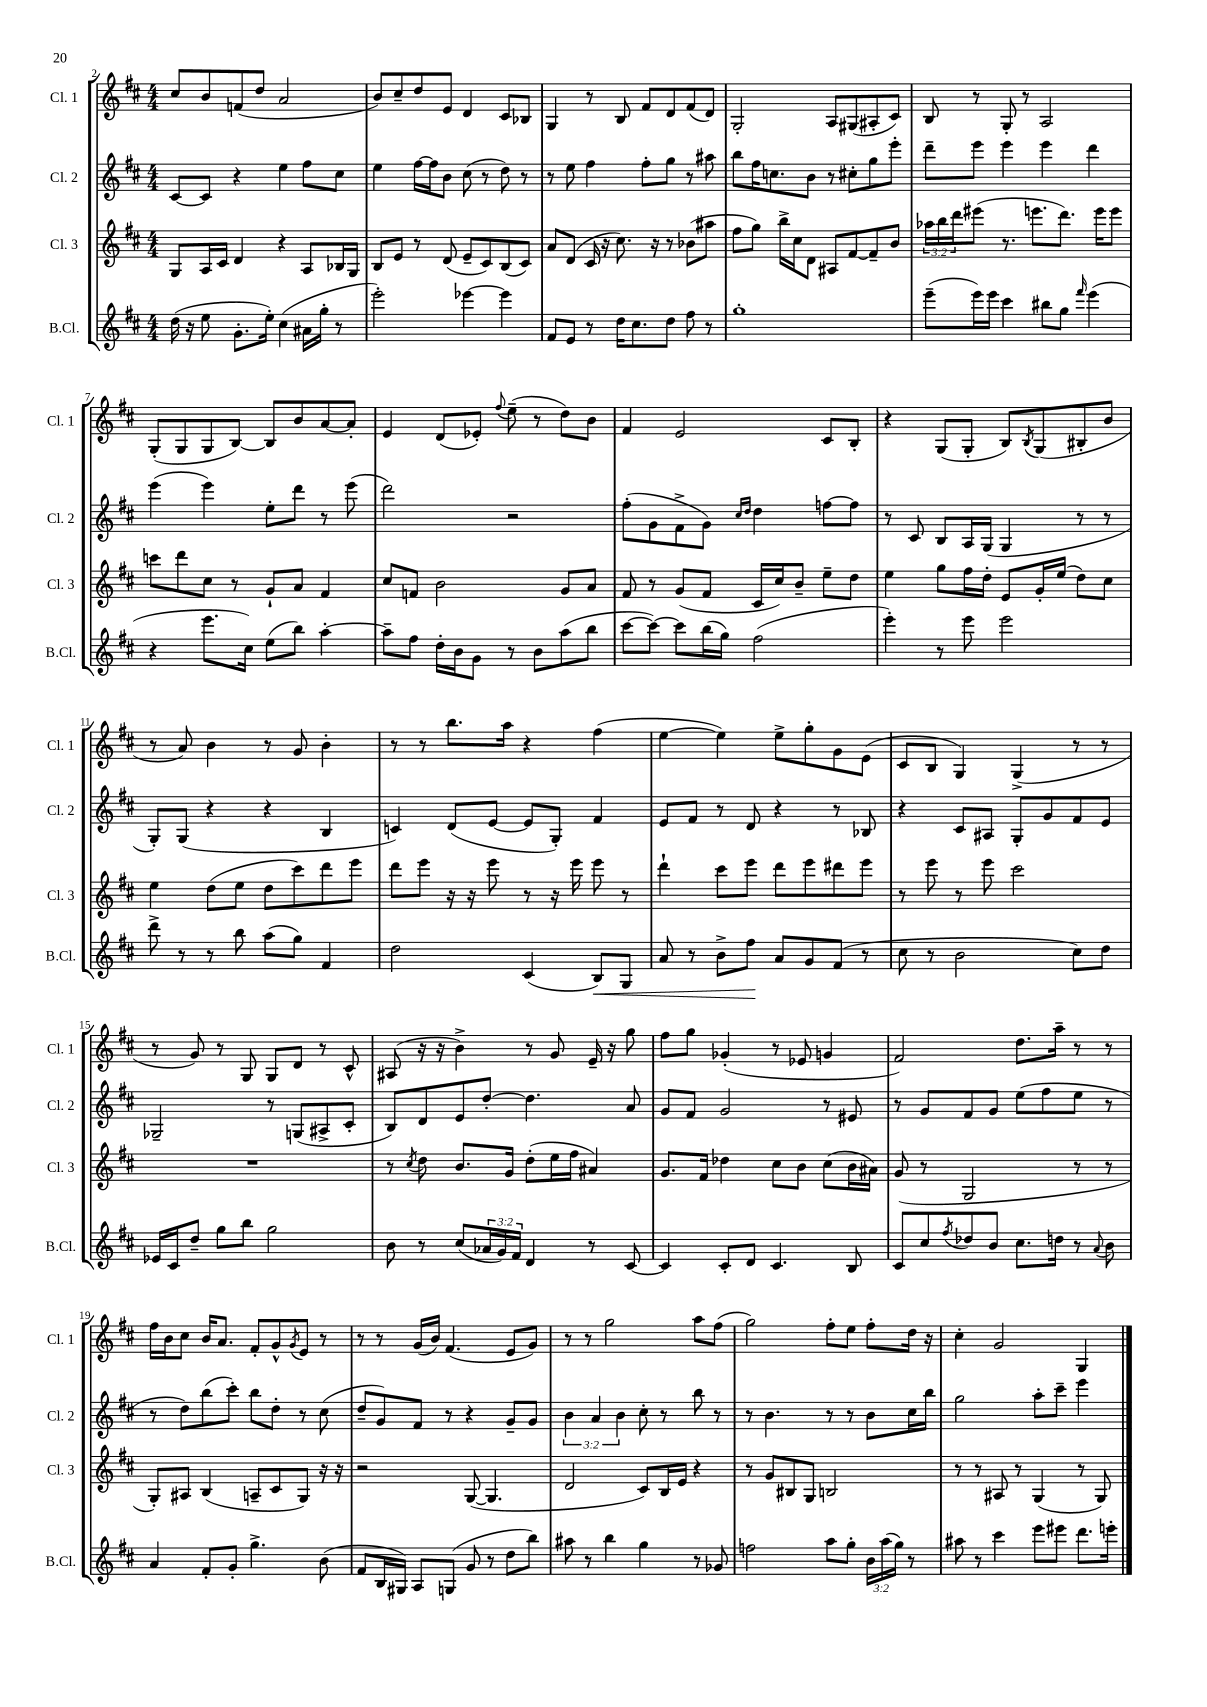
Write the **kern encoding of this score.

**kern	**kern	**kern	**kern
*staff4	*staff3	*staff2	*staff1
*clefG2	*clefG2	*clefG2	*clefG2
*k[f#c#]	*k[f#c#]	*k[f#c#]	*k[f#c#]
*M4/4	*M4/4	*M4/4	*M4/4
(16dd	8G	[8c#	8cc#
16r	.	.	.
8ee	16A	8c#]	8b
.	16c#	.	.
8.g'	4d	4r	(8f
.	.	.	8dd
16ee')	.	.	.
(4cc#	4r	4ee	2a
16a#	8A	8ff#	.
16gg'	.	.	.
8r	16B-	8cc#	.
.	16G	.	.
=	=	=	=
2eee')	8B	4ee	8b)
.	8e	.	8cc#~
.	8r	[16ff#	8dd
.	.	16ff#]	.
.	(8d	8b	8e
[4eee-	8e~	(8cc#	4d
.	8c#)	8r	.
4eee-]	(8B	8dd)	8c#
.	8c#)	8r	8B-
=	=	=	=
8f#	8a	8r	4G
8e	(8d	8ee	.
8r	16c#	4ff#	8r
.	16r	.	.
16dd	8.cc#)	.	8B
8.cc#	.	.	.
.	.	8ff#'	8f#
.	16r	.	.
8dd	8r	8gg	8d
8ff#	(8b-	8r	(8f#
8r	8aa#	8aa#	8d)
=	=	=	=
1gg'	8ff#	8bb	2G'
.	8gg)	16ff#	.
.	.	8.cc	.
.	16bb^	.	.
.	16cc#	.	.
.	8d	8b	.
.	8A#	8r	8A
.	[8f#	8cc#'	(8G#
.	8f#~]	8gg	8A#'
.	8b	8eee'	8c#)
=	=	=	=
(8eee~	24aa-	8ddd~	8B
.	24bb	.	.
.	24ddd	.	.
16eee)	(8eee#	8eee	8r
16eee	.	.	.
4ccc#	8.r	4eee	8G'
.	.	.	8r
.	8.eee	.	.
8bb#	.	4eee	2A
8gg	8.ddd)	.	.
16qqfff#	.	.	.
(4eee	.	4ddd	.
.	16eee	.	.
.	8eee	.	.
=	=	=	=
4r	8ccc	(4eee	(8G'
.	8ddd	.	8G
8.eee	8cc#	4eee)	8G
.	8r	.	[8B)
16cc#)	.	.	.
(8ee	8g`	8ee'	8B]
8bb)	8a	8ddd	8b
[4aa'	4f#	8r	[8a
.	.	(8eee	8a']
=	=	=	=
8aa~]	8cc#	2ddd)	4e
8ff#	8f	.	.
16dd'	2b	.	(8d
16b	.	.	.
8g	.	.	8e-')
.	.	.	8qqff#
8r	.	2r	(8ee~
8b	.	.	8r
(8aa	8g	.	8dd)
8bb	8a	.	8b
=	=	=	=
[8ccc#	8f#	(8ff#'	4f#
8ccc#_)	8r	8g	.
8ccc#]	(8g	8f#^	2e
(16bb	8f#	8g)	.
16gg)	.	.	.
.	.	16qqcc#	.
.	.	16qqdd	.
(2ff#	16c#	4dd	.
.	16cc#)	.	.
.	8b~	.	.
.	8ee~	[8ff	8c#
.	8dd	8ff]	8B'
=	=	=	=
4eee')	4ee	8r	4r
.	.	8c#	.
8r	8gg	8B	(8G
8eee	16ff#	16A	8G'
.	16dd'	(16G	.
2eee	8e	4G	8B)
.	.	.	8qB
.	16g'	.	(8G
.	(16ee	.	.
.	8dd)	8r	8B#'
.	8cc#	8r	8b
=	=	=	=
8ddd^	4ee	8G')	8r
8r	.	(8G	8a)
8r	(8dd	4r	4b
8bb	8ee	.	.
(8aa	8dd	4r	8r
8gg)	8ccc#)	.	8g
4f#	8ddd	4B	4b'
.	8eee	.	.
=	=	=	=
2dd	8ddd	4c)	8r
.	8eee	.	8r
.	16r	(8d	8.bb
.	16r	.	.
.	8eee	[8e	.
.	.	.	16aa
(4c#	8r	8e]	4r
.	16r	8G')	.
.	16eee	.	.
8B)	8eee	4f#	(4ff#
8G	8r	.	.
=	=	=	=
8a	4ddd`	8e	[4ee
8r	.	8f#	.
8b^	8ccc#	8r	4ee])
8ff#	8eee	8d	.
8a	8ddd	4r	8ee^
8g	8eee	.	8gg'
(8f#	8ddd#	8r	8g
8r	8eee	8B-	(8e
=	=	=	=
8cc#	8r	4r	8c#
8r	8eee	.	8B
2b	8r	8c#	4G)
.	8eee	8A#	.
.	2ccc#	8G'	(4G^
.	.	8g	.
8cc#)	.	8f#	8r
8dd	.	8e	8r
=	=	=	=
16e-	1r	2G-~	8r
16c#	.	.	.
8dd~	.	.	8g)
8gg	.	.	8r
8bb	.	.	8G
2gg	.	8r	8G
.	.	(8G	8d
.	.	8A#^	8r
.	.	8c#'	8c#^^
=	=	=	=
8b	8r	8B)	(8A#
.	8qcc#	.	.
8r	8dd	8d	16r
.	.	.	16r
(8cc#	8.b	8e	4b^)
24a-	.	[8dd'	.
24g)	.	.	.
.	16g	.	.
24f#	.	.	.
4d	(8dd'	4.dd]	8r
.	16ee	.	8g
.	16ff#	.	.
8r	4a#)	.	16e~
.	.	.	16r
[8c#	.	8a	8gg
=	=	=	=
4c#]	8.g	8g	8ff#
.	.	8f#	8gg
.	16f#	.	.
8c#'	4dd-	2g	(4g-'
8d	.	.	.
4.c#	8cc#	.	8r
.	8b	.	8e-
.	(8cc#	8r	4g
8B	16b	8e#	.
.	16a#)	.	.
=	=	=	=
8c#	(8g	8r	2f#)
8cc#	8r	8g	.
8qff#	.	.	.
8dd-	2G	8f#	.
8b	.	8g	.
8.cc#	.	(8ee	8.dd
.	.	8ff#	.
16dd	.	.	16aa~
8r	8r	8ee	8r
8qqa	.	.	.
8b	8r	8r	8r
=	=	=	=
4a	8G')	8r	16ff#
.	.	.	16b
.	8A#	8dd)	8cc#
8f#'	(4B	(8bb	16b
.	.	.	8.a
8g'	.	8ccc#')	.
4.gg^	8A~	8bb	8f#'
.	8c#	8dd'	8g^^
.	.	.	8qg
.	8G)	8r	8e
(8b	16r	(8cc#	8r
.	16r	.	.
=	=	=	=
8f#	2r	8dd~	8r
16B	.	8g)	8r
16G#)	.	.	.
8A	.	8f#	(16g
.	.	.	16b)
(8G	.	8r	(4.f#
8g	([8G	4r	.
8r	4.G]	.	.
8dd	.	8g~	8e
8bb)	.	8g	8g)
=	=	=	=
8aa#	2d	6b	8r
8r	.	.	8r
.	.	6a	.
4bb	.	.	2gg
.	.	6b	.
4gg	8c#)	8cc#'	.
.	16B	8r	.
.	16e	.	.
8r	4r	8bb	8aa
8g-	.	8r	(8ff#
=	=	=	=
2ff	8r	8r	2gg)
.	8g	4.b	.
.	8B#	.	.
.	8G	.	.
8aa	2B	8r	8ff#'
8gg'	.	8r	8ee
24b	.	8b	8ff#'
(24aa	.	.	.
24gg)	.	.	.
8r	.	16cc#	16dd
.	.	16bb	16r
=	=	=	=
8aa#	8r	2gg	4cc#'
8r	8r	.	.
4ccc#	8A#	.	2g
.	8r	.	.
8eee	(4G	8aa'	.
8eee#	.	8ccc#~	.
8.ddd	8r	4eee	4G
.	8G)	.	.
16eee'	.	.	.
==	==	==	==
*-	*-	*-	*-
